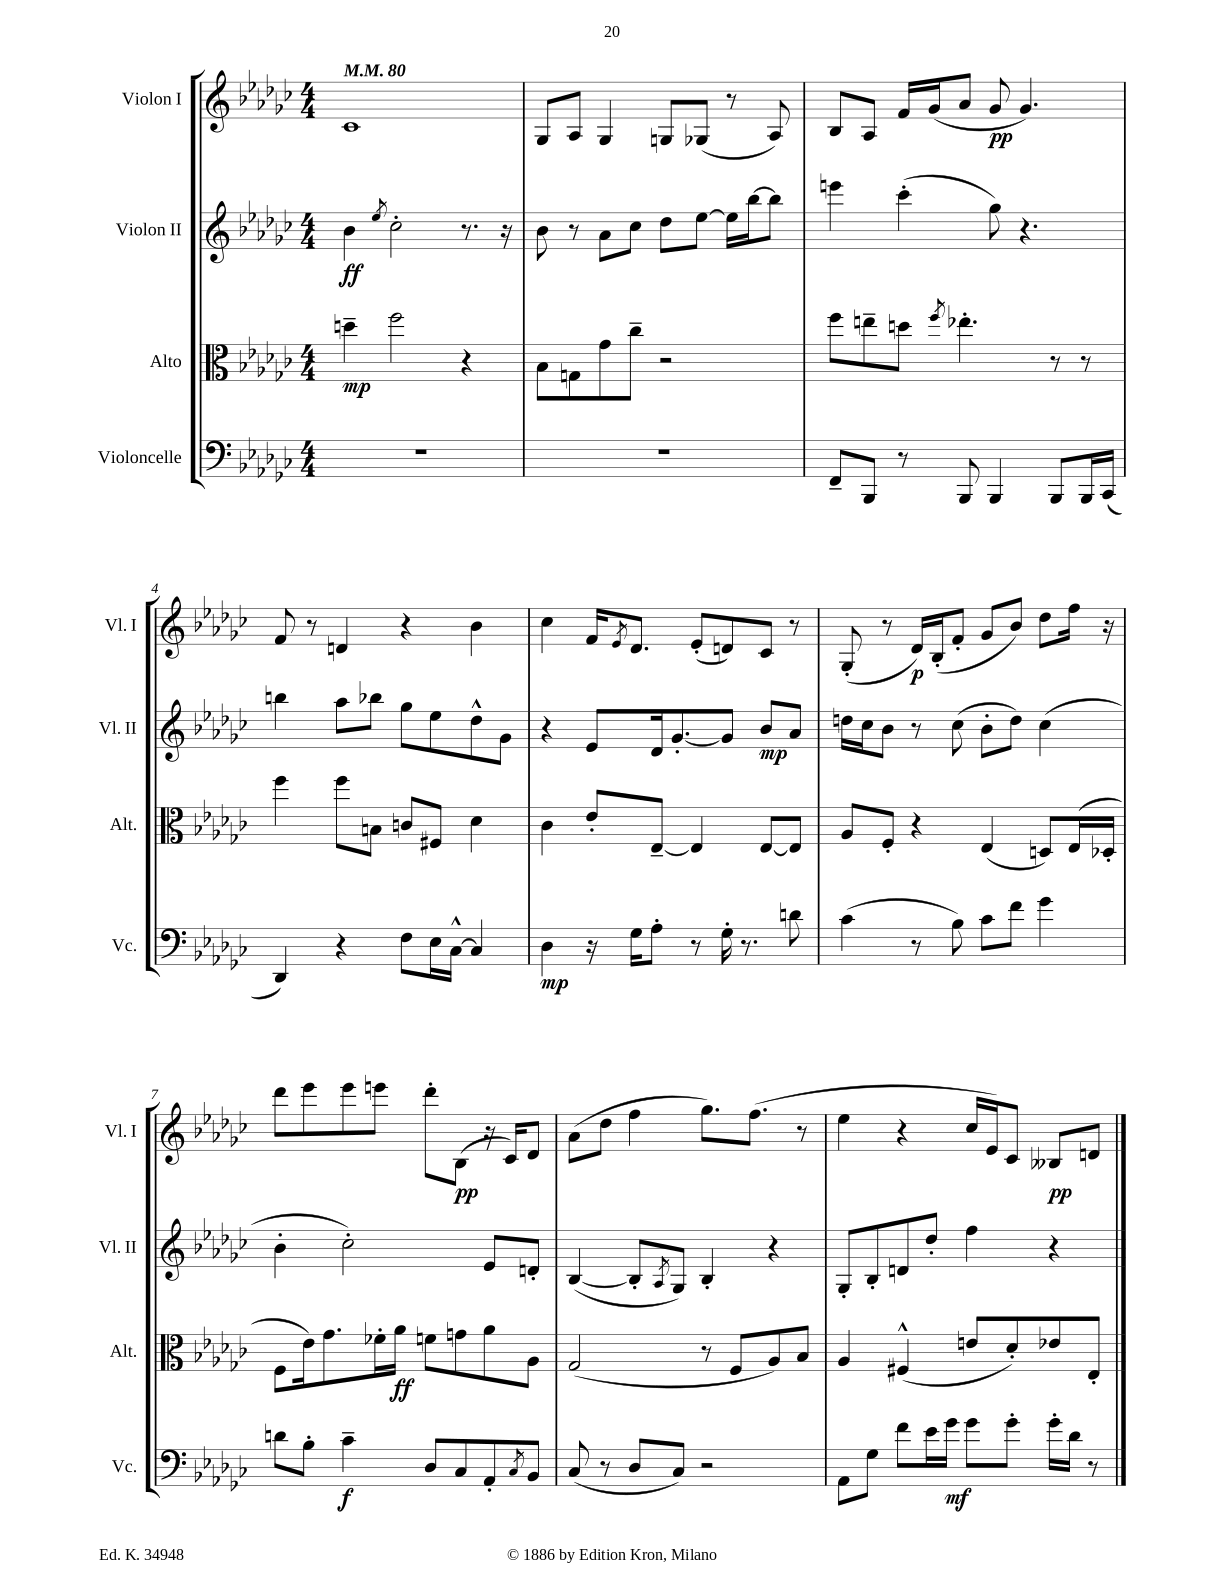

**kern	**kern	**kern	**kern
*staff4	*staff3	*staff2	*staff1
*clefF4	*clefC3	*clefG2	*clefG2
*k[b-e-a-d-g-c-]	*k[b-e-a-d-g-c-]	*k[b-e-a-d-g-c-]	*k[b-e-a-d-g-c-]
*M4/4	*M4/4	*M4/4	*M4/4
*MM80	*MM80	*MM80	*MM80
1r	4dd~	4b-	1c-
.	.	8qee-	.
.	2ff	2cc-'	.
.	4r	8.r	.
.	.	16r	.
=	=	=	=
1r	8B-	8b-	8G-
.	8G	8r	8A-
.	8g-	8a-	4G-
.	8cc-~	8cc-	.
.	2r	8dd-	8G
.	.	[8ee-	(8G-
.	.	16ee-]	8r
.	.	[16bb-	.
.	.	8bb-]	8A-)
=	=	=	=
8FF~	8ff	4eee	8B-
8BBB-	8ee~	.	8A-
8r	8dd	(4ccc-'	16f
.	.	.	(16g-
.	8qff	.	.
8BBB-	4.ee-'	.	8a-
4BBB-	.	8gg-)	8g-
.	.	4.r	4.g-)
8BBB-	8r	.	.
16BBB-	8r	.	.
(16CC-	.	.	.
=	=	=	=
4DD-)	4ff	4bb	8f
.	.	.	8r
4r	8ff	8aa-	4d
.	8B	8bb-	.
8F	8c	8gg-	4r
16E-	8F#	8ee-	.
[16C-^^	.	.	.
4C-]	4d-	8dd-^^	4b-
.	.	8g-	.
=	=	=	=
4D-	4c-	4r	4cc-
16r	8e-'	8e-	16f
.	.	.	8qe-
16G-	.	.	8.d-
8A-'	[8E-~	16d-	.
.	.	[8.g-'	.
8r	4E-]	.	(8e-'
16G-'	.	8g-]	8d)
8.r	.	.	.
.	[8E-	8b-	8c-
8d	8E-]	8a-	8r
=	=	=	=
(4c-	8A-	16dd	(8G-'
.	.	16cc-	.
.	8F'	8b-	8r
8r	4r	8r	16d-)
.	.	.	(16B-'
8B-)	.	(8cc-	8f'
8c-	(4E-	8b-'	8g-
8f	.	8dd)	8b-)
4g-	8D)	(4cc-	8dd-
.	(16E-	.	16ff
.	16D-'	.	16r
=	=	=	=
8d	8F	4b-'	8ddd-
8B-'	16e-)	.	8eee-
.	8.g-	.	.
4c-~	.	2cc-')	8eee-
.	16f-'	.	8eee
.	16a-	.	.
8D-	8f	.	8ddd-'
8C-	8g	.	(8B-
8AA-'	8a-	8e-	16r
.	.	.	16c-)
8qC-	.	.	.
8BB-	8A-	8d'	8d-
=	=	=	=
(8C-	(2G-	([4B-	(8a-
8r	.	.	8dd-
8D-	.	8B-']	4ff
.	.	8qA-	.
8C-)	.	8G-)	.
2r	8r	4B-'	8.gg-)
.	8F	.	.
.	.	.	(8.ff
.	8A-)	4r	.
.	8B-	.	8r
=	=	=	=
8AA-	4A-	8G-'	4ee-
8G-	.	8B-'	.
8f	(4F#^^	8d	4r
16e-	.	8dd-'	.
16g-	.	.	.
8g-	8e	4ff	16cc-
.	.	.	16e-)
8g-'	8d-')	.	8c-
16g-'	8e-	4r	8B--
16d-	.	.	.
8r	8E-'	.	8d
==	==	==	==
*-	*-	*-	*-
